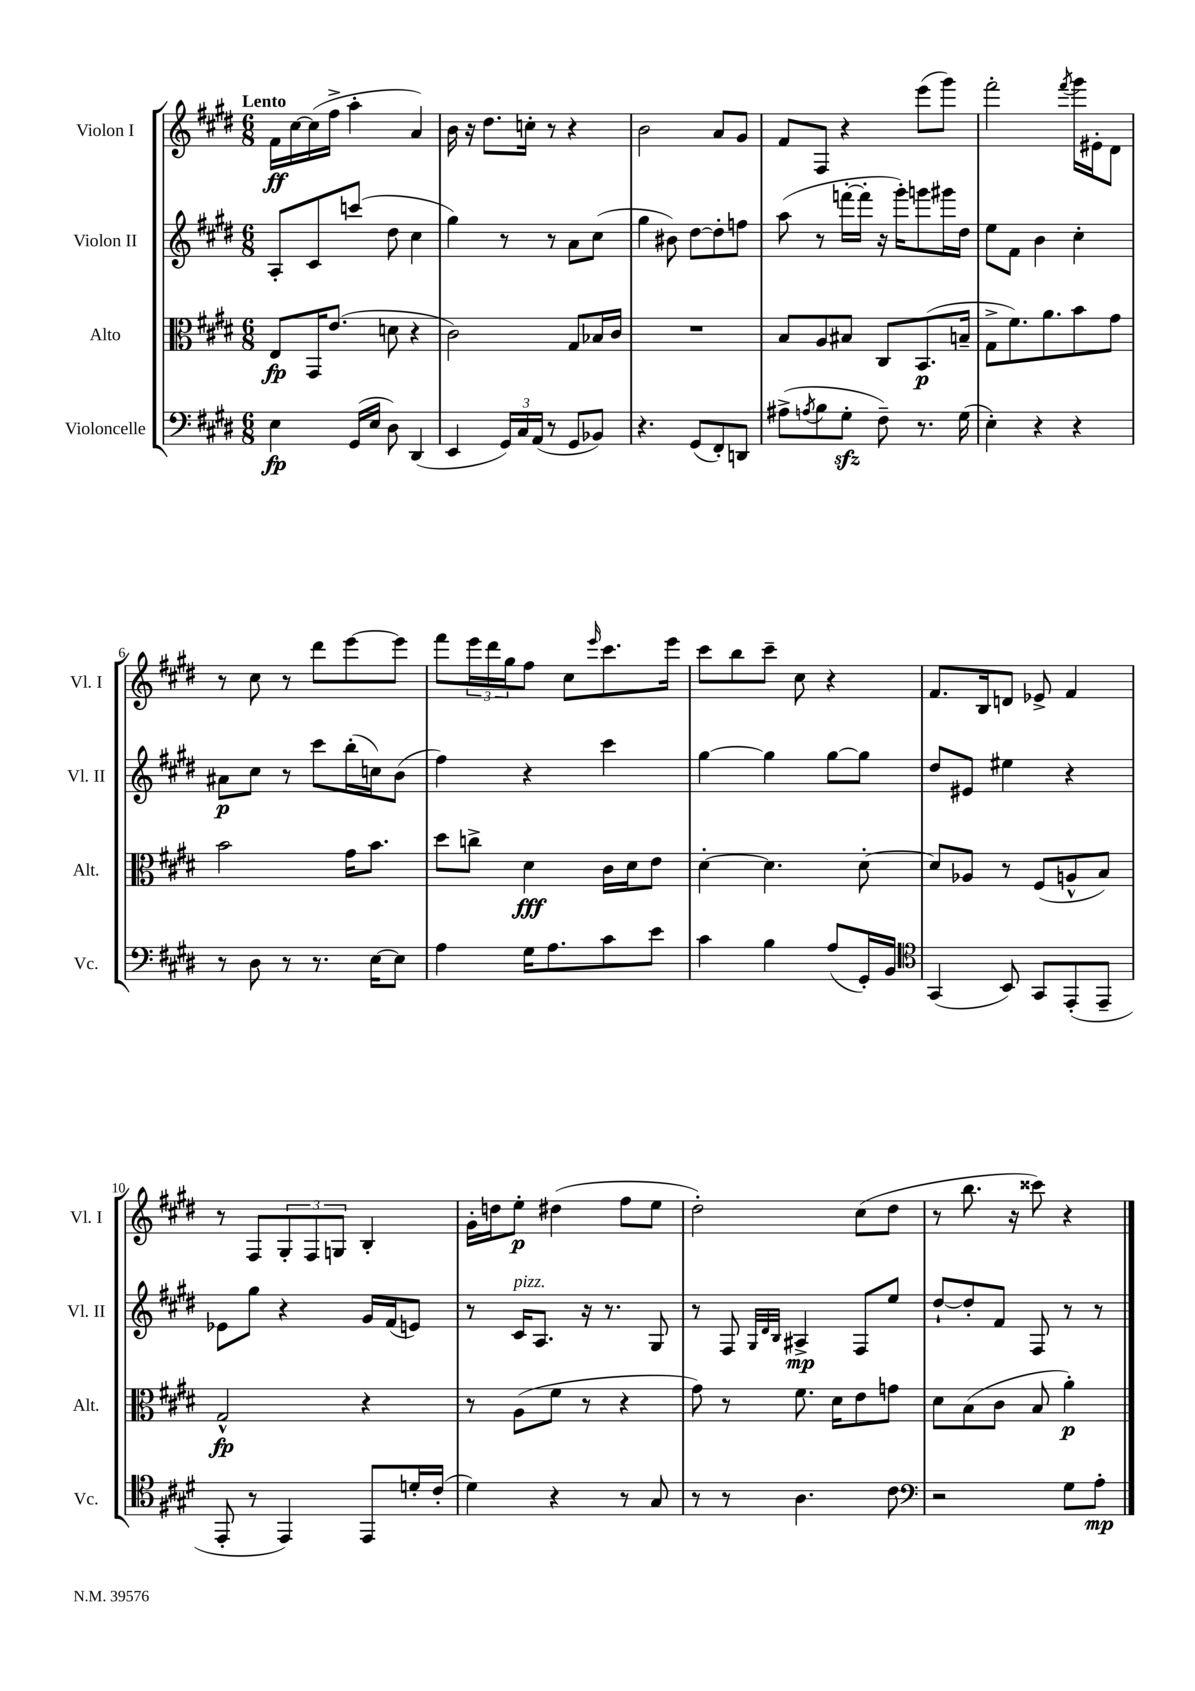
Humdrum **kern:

**kern	**dynam	**kern	**dynam	**kern	**dynam	**kern	**dynam
*part4	*part4	*part3	*part3	*part2	*part2	*part1	*part1
*staff4	*staff4	*staff3	*staff3	*staff2	*staff2	*staff1	*staff1
*I"Violoncelle	*	*I"Alto	*	*I"Violon II	*	*I"Violon I	*
*I'Vc.	*	*I'Alt.	*	*I'Vl. II	*	*I'Vl. I	*
*clefF4	*	*clefC3	*	*clefG2	*	*clefG2	*
*k[f#c#g#d#]	*	*k[f#c#g#d#]	*	*k[f#c#g#d#]	*	*k[f#c#g#d#]	*
*M6/8	*	*M6/8	*	*M6/8	*	*M6/8	*
=1	=1	=1	=1	=1	=1	=1	=1
!	!	!	!	!	!	!LO:TX:a:B:t=Lento	!
4E\	fp	8E/L	fp	8A'/L	.	16f#\LL	ff
.	.	.	.	.	.	[16cc#\	.
.	.	16GG#/K	.	8c#/	.	(16cc#\]	.
.	.	(8.e/J	.	.	.	16ff#^\JJ	.
(16GG#/LL	.	.	.	(8cccn/J	.	4aa'\	.
16E/JJ	.	.	.	.	.	.	.
8D#\)	.	8dn\	.	8dd#\	.	.	.
(4DD#/	.	4r	.	4cc#\	.	4a/)	.
=2	=2	=2	=2	=2	=2	=2	=2
4EE/	.	2c#\)	.	4gg#\)	.	16b\	.
.	.	.	.	.	.	16r	.
.	.	.	.	.	.	8.dd#\L	.
24GG#/LL)	.	.	.	8r	.	.	.
24C#/	.	.	.	.	.	.	.
.	.	.	.	.	.	16ccn'\Jk	.
(24AA/JJ	.	.	.	.	.	.	.
8r	.	.	.	8r	.	8r	.
8GG#/L	.	8G#/L	.	8a\L	.	4r	.
8BB-X/J)	.	16B-X/L	.	(8cc#\J	.	.	.
.	.	16c#/JJ	.	.	.	.	.
=3	=3	=3	=3	=3	=3	=3	=3
4.r	.	2.r	.	4gg#\	.	2b\	.
.	.	.	.	8b#X\)	.	.	.
(8GG#/L	.	.	.	[8dd#\L	.	.	.
8FF#'/)	.	.	.	8dd#'\]	.	8a/L	.
8DDn/J	.	.	.	8ffn\J	.	8g#/J	.
=4	=4	=4	=4	=4	=4	=4	=4
(8A#X^\L	.	8B/L	.	(8aa\	.	8f#/L	.
8qAn/	.	.	.	.	.	.	.
8B\	.	8A/	.	8r	.	8F#/J	.
8G#zz'\J	.	8B#X/J	.	[16fffn'\LL	.	4r	.
.	.	.	.	16fff'\JJ]	.	.	.
8F#~\)	.	8C#/L	.	16r	.	.	.
.	.	.	.	16ggg#'\KL)	.	.	.
8.r	.	(8.BB/	p	8gggn\	.	(8eee\L	.
.	.	.	.	16ggg#X\L	.	8ggg#\J)	.
(16G#\	.	16Bn~/Jk	.	16dd#\JJ	.	.	.
=5	=5	=5	=5	=5	=5	=5	=5
4E'\)	.	8G#^\L	.	8ee\L	.	2fff#'\	.
.	.	8.f#\)	.	8f#\J	.	.	.
4r	.	.	.	4b\	.	.	.
.	.	8.a\	.	.	.	.	.
.	.	.	.	.	.	8qfff#/	.
4r	.	8b\	.	4cc#'\	.	16ggg#\LL	.
.	.	.	.	.	.	16e#X'\J	.
.	.	8g#\J	.	.	.	8d#\J	.
!!LO:LB:g=z
=6	=6	=6	=6	=6	=6	=6	=6
8r	.	2b\	.	8a#X\L	p	8r	.
8D#\	.	.	.	8cc#\J	.	8cc#\	.
8r	.	.	.	8r	.	8r	.
8.r	.	.	.	8ccc#\L	.	8ddd#\L	.
.	.	16g#\KL	.	(16bb'\L	.	[8eee\	.
[16E\KL	.	8.b\J	.	16ccn\J)	.	.	.
8E\J]	.	.	.	(8b\J	.	8eee\J]	.
=7	=7	=7	=7	=7	=7	=7	=7
4A\	.	8dd#\L	.	4ff#\)	.	8fff#\L	.
.	.	8ccn^\J	.	.	.	24eee\L	.
.	.	.	.	.	.	24ddd#\	.
.	.	.	.	.	.	24gg#\J	.
16G#\KL	.	4d#\	fff	4r	.	8ff#\J	.
8.A\	.	.	.	.	.	.	.
.	.	.	.	.	.	8cc#\L	.
.	.	.	.	.	.	16qqeee/	.
8c#\	.	16c#\LL	.	4ccc#\	.	8.ccc#\	.
.	.	16d#\J	.	.	.	.	.
8e\J	.	8e\J	.	.	.	.	.
.	.	.	.	.	.	16eee\Jk	.
=8	=8	=8	=8	=8	=8	=8	=8
4c#\	.	[4d#'\	.	[4gg#\	.	8ccc#\L	.
.	.	.	.	.	.	8bb\	.
4B\	.	4.d#\]	.	4gg#\]	.	8ccc#~\J	.
.	.	.	.	.	.	8cc#\	.
(8A/L	.	.	.	[8gg#\L	.	4r	.
16GG#'/L)	.	[8d#'\	.	8gg#\J]	.	.	.
16BB/JJ	.	.	.	.	.	.	.
=9	=9	=9	=9	=9	=9	=9	=9
*clefC4	*	*	*	*	*	*	*
(4GG#/	.	8d#/L]	.	8dd#/L	.	8.f#/L	.
.	.	8A-X/J	.	8e#X/J	.	.	.
.	.	.	.	.	.	16B/k	.
8BB/)	.	8r	.	4ee#X\	.	8dn/J	.
8GG#/L	.	(8F#/L	.	.	.	8e-X^/	.
(8EE'/	.	8An^^/	.	4r	.	4f#/	.
8EE~/J	.	8B/J)	.	.	.	.	.
!!LO:LB:g=z
=10	=10	=10	=10	=10	=10	=10	=10
8EE'/	.	2G#^^/	fp	8e-X\L	.	8r	.
8r	.	.	.	8gg#\J	.	8F#/L	.
4EE/)	.	.	.	4r	.	12G#'/	.
.	.	.	.	.	.	12F#/	.
.	.	.	.	.	.	12Gn/J	.
8EE/L	.	4r	.	16g#/LL	.	4B'/	.
.	.	.	.	(16f#/J	.	.	.
16dn'/L	.	.	.	8en/J)	.	.	.
(16c#'/JJ	.	.	.	.	.	.	.
=11	=11	=11	=11	=11	=11	=11	=11
4d#\)	.	8r	.	8r	.	16g#'\LL	.
.	.	.	.	.	.	16ddn\J	.
!	!	!	!	!LO:TX:a:i:t=pizz.	!	!	!
.	.	(8A\L	.	16c#/KL	.	8ee'\J	p
.	.	.	.	8.A/J	.	.	.
4r	.	8f#\J	.	.	.	(4dd#X\	.
.	.	8r	.	16r	.	.	.
.	.	.	.	8.r	.	.	.
8r	.	4r	.	.	.	8ff#\L	.
8G#/	.	.	.	8G#/	.	8ee\J	.
=12	=12	=12	=12	=12	=12	=12	=12
8r	.	8g#\)	.	8r	.	2dd#'\)	.
8r	.	8r	.	8F#/	.	.	.
.	.	.	.	32qqG#/LLL	.	.	.
.	.	.	.	32qqd#/	.	.	.
.	.	.	.	32qqB/JJJ	.	.	.
4.A\	.	8.f#\	.	4A#X^/	mp	.	.
.	.	16d#\KL	.	.	.	.	.
.	.	8e\	.	8F#/L	.	(8cc#\L	.
8c#\	.	8gn\J	.	8ee/J	.	8dd#\J	.
=13	=13	=13	=13	=13	=13	=13	=13
*clefF4	*	*	*	*	*	*	*
2r	.	8d#\L	.	[8dd#`/L	.	8r	.
.	.	(8B\	.	8dd#'/]	.	8.bb\	.
.	.	8c#\J	.	8f#/J	.	.	.
.	.	.	.	.	.	16r	.
.	.	8B/	.	8F#/	.	8ccc##X\)	.
8G#\L	.	4a'\)	p	8r	.	4r	.
8A'\J	mp	.	.	8r	.	.	.
==	==	==	==	==	==	==	==
*-	*-	*-	*-	*-	*-	*-	*-
